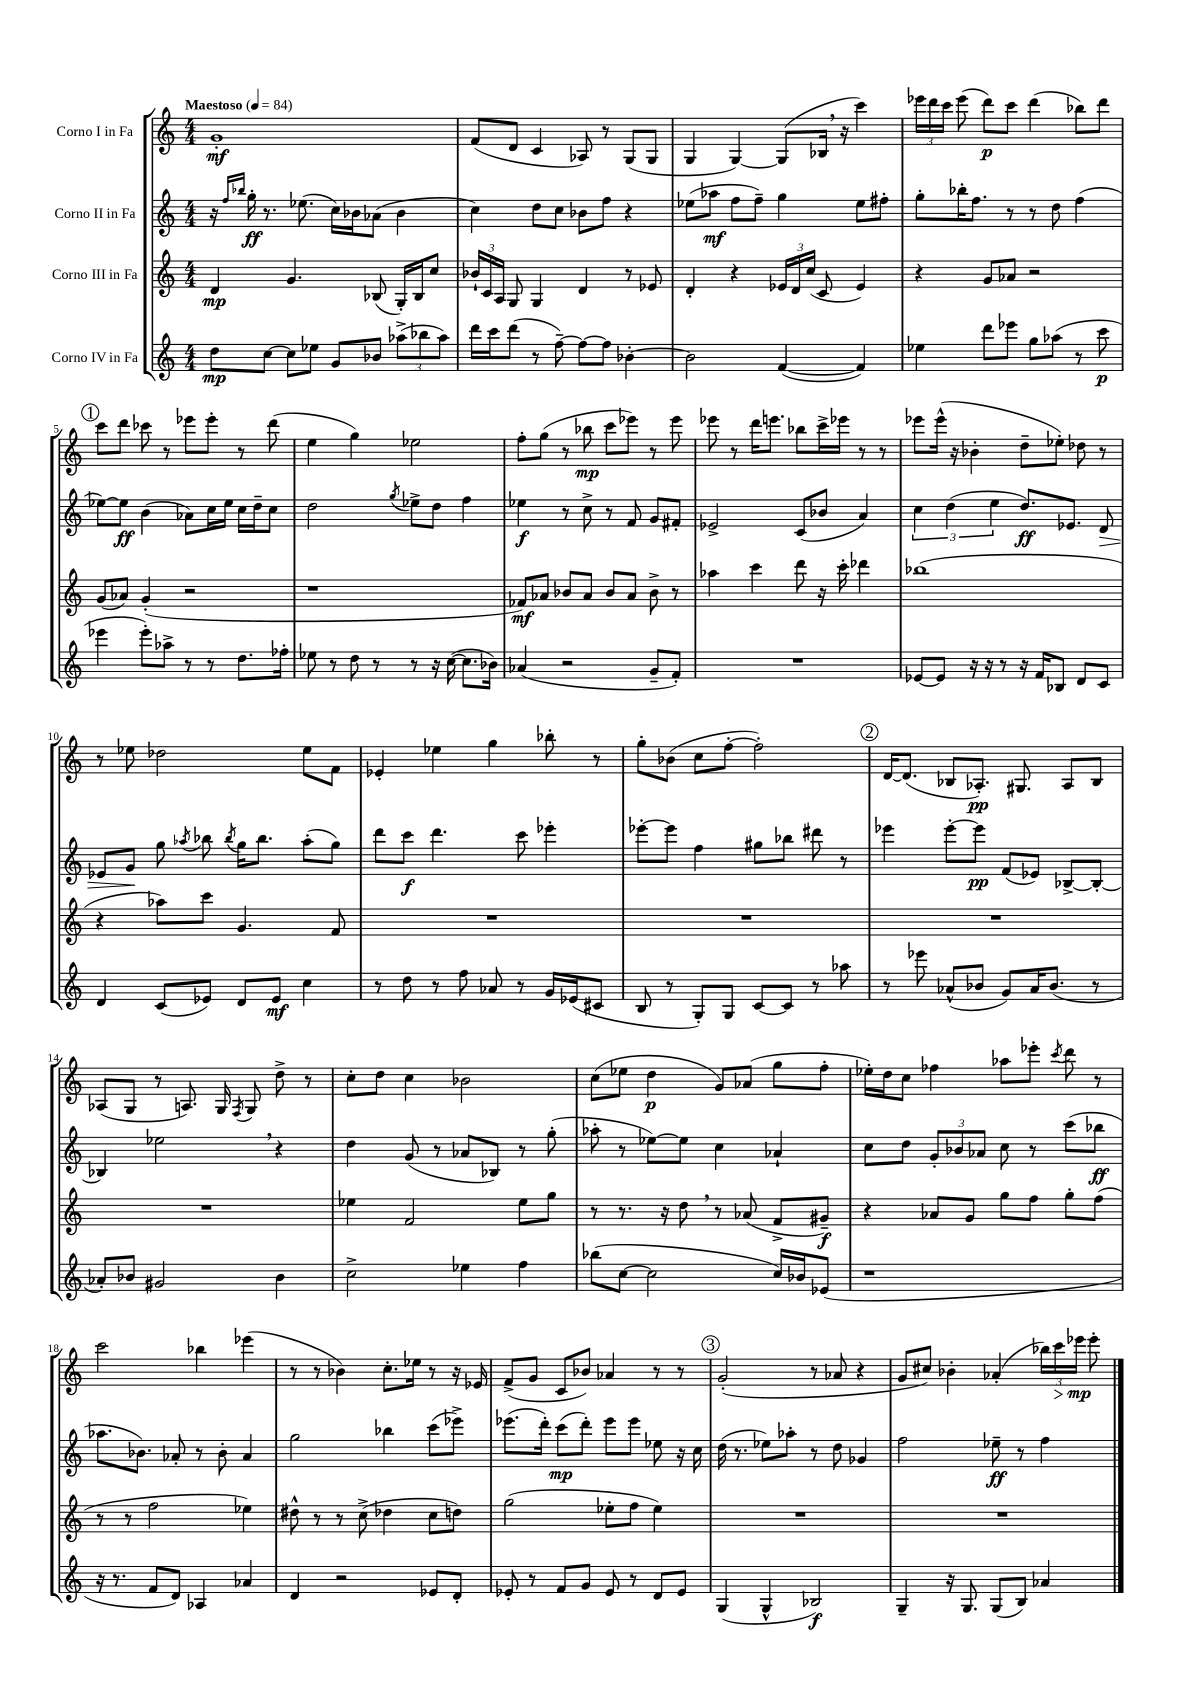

**kern	**kern	**kern	**kern
*staff4	*staff3	*staff2	*staff1
*clefG2	*clefG2	*clefG2	*clefG2
*k[]	*k[]	*k[]	*k[]
*M4/4	*M4/4	*M4/4	*M4/4
*MM84	*MM84	*MM84	*MM84
8dd	4d	16r	1g'
.	.	16qqff	.
.	.	16qqbb-	.
.	.	16gg'	.
[8cc	.	8.r	.
8cc]	4.g	.	.
.	.	(8.ee-	.
8ee-	.	.	.
8g	.	16cc)	.
.	.	16b-	.
8b-	(8B-	(8a-	.
(12aa-^	16G')	4b-	.
.	16B-	.	.
12bb-	.	.	.
.	8cc	.	.
12aa-)	.	.	.
=	=	=	=
16ddd	24b-`	4cc)	(8f
.	24c	.	.
16ccc	.	.	.
.	24A	.	.
(8ddd	8G	.	8d
8r	4G	8dd	4c
[8ff~)	.	8cc	.
8ff_	4d	8b-	8A-)
8ff]	.	8ff	8r
[4b-'	8r	4r	(8G
.	8e-	.	8G
=	=	=	=
2b-]	4d'	(8ee-	4G
.	.	8aa-	.
.	4r	8ff	[4G)
.	.	8ff~)	.
([4f	24e-	4gg	(8G]
.	24d	.	.
.	(24cc	.	.
.	8c	.	16B-
.	.	.	16r
4f])	4e-)	8ee-	4ccc)
.	.	8ff#'	.
=	=	=	=
4ee-	4r	8gg'	24eee-
.	.	.	24ddd
.	.	.	24ccc
.	.	16bb-'	(8eee-
.	.	8.ff	.
8ddd	8g	.	8ddd)
8eee-	8a-	8r	8ccc
8gg	2r	8r	(4ddd
(8aa-	.	8dd	.
8r	.	(4ff	8bb-)
8ccc	.	.	8ddd
=	=	=	=
4eee-	(8g	[8ee-)	8ccc
.	8a-)	8ee-]	8ddd
8eee-')	(4g'	(4b	8ccc-
8aa-^	.	.	8r
8r	2r	8a-)	8eee-
8r	.	16cc	8eee-'
.	.	16ee-	.
8.dd	.	16cc	8r
.	.	16dd~	.
.	.	8cc	(8ddd
16ff-'	.	.	.
=	=	=	=
8ee-	1r	2dd	4ee
8r	.	.	.
8dd	.	.	4gg)
8r	.	.	.
.	.	8qgg	.
8r	.	8ee-^	2ee-
16r	.	8dd	.
([16cc	.	.	.
8.cc]	.	4ff	.
16b-)	.	.	.
=	=	=	=
(4a-	8f-)	4ee-	8ff'
.	8a-	.	(8gg
2r	8b-	8r	8r
.	8a-	8cc^	8bb-
.	8b-	8r	8ccc
.	8a-	8f	8eee-)
8g~	8b-^	8g	8r
8f')	8r	8f#'	8eee-
=	=	=	=
1r	4aa-	2e-^	8eee-
.	.	.	8r
.	4ccc	.	16ddd
.	.	.	8.eee
.	8ddd	(8c	8bb-
.	16r	8b-	16ccc^
.	16ccc'	.	16eee-
.	4ddd-	4a)	8r
.	.	.	8r
=	=	=	=
[8e-	(1bb-	6cc	8eee-
8e-]	.	.	(16eee-^^
.	.	(6dd	.
.	.	.	16r
16r	.	.	4b-'
16r	.	.	.
.	.	6ee	.
8r	.	.	.
16r	.	8.dd)	8dd~
16f	.	.	.
8B-	.	.	8ee-')
.	.	8.e-	.
8d	.	.	8dd-
8c	.	8d	8r
=	=	=	=
4d	4r	8e-	8r
.	.	8g	8ee-
(8c	8aa-)	8gg	2dd-
.	.	8qaa-	.
8e-)	8ccc	8bb-	.
.	.	8qbb-	.
8d	4.g	16gg	.
.	.	8.bb-	.
8e-	.	.	.
4cc	.	(8aa-'	8ee-
.	8f	8gg)	8f
=	=	=	=
8r	1r	8ddd	4e-'
8dd	.	8ccc	.
8r	.	4.ddd	4ee-
8ff	.	.	.
8a-	.	.	4gg
8r	.	8ccc	.
16g	.	4eee-'	8bb-'
(16e-	.	.	.
8c#	.	.	8r
=	=	=	=
8B	1r	[8eee-'	8gg'
8r	.	8eee-]	(8b-
8G')	.	4ff	8cc
8G	.	.	[8ff'
[8c	.	8gg#	2ff'])
8c]	.	8bb-	.
8r	.	8ddd#	.
8aa-	.	8r	.
=	=	=	=
8r	1r	4eee-	[16d
.	.	.	(8.d]
8eee-	.	.	.
(8a-^^	.	[8eee-'	8B-
8b-	.	8eee-]	8.A-')
8g)	.	(8f	.
.	.	.	8.G#
16a-	.	8e-)	.
(8.b-	.	.	.
.	.	[8B-^	8A-
8r	.	8B-'_	8B-
=	=	=	=
8a-')	1r	4B-]	(8A-
8b-	.	.	8G
2g#	.	2ee-	8r
.	.	.	8.A)
.	.	.	16G
.	.	.	8qF
.	.	.	8G
4b-	.	4r	8dd^
.	.	.	8r
=	=	=	=
2cc^	4ee-	4dd	8cc'
.	.	.	8dd
.	2f	(8g	4cc
.	.	8r	.
4ee-	.	8a-	2b-
.	.	8B-)	.
4ff	8ee-	8r	.
.	8gg	(8gg'	.
=	=	=	=
(8bb-	8r	8aa-'	(8cc
[8cc	8.r	8r	8ee-
2cc]	.	[8ee-)	4dd
.	16r	.	.
.	8dd	8ee-]	.
.	8r	4cc	8g)
.	(8a-	.	(8a-
16cc)	8f^	4a-`	8gg
16b-	.	.	.
(8e-	8g#~)	.	8ff'
=	=	=	=
1r	4r	8cc	16ee-')
.	.	.	16dd
.	.	8dd	8cc
.	8a-	12g'	4ff-
.	.	12b-	.
.	8g	.	.
.	.	12a-	.
.	8gg	8cc	8aa-
.	8ff	8r	8eee-'
.	.	.	8qccc
.	8gg'	(8ccc	8ddd
.	(8ff	8bb-	8r
=	=	=	=
16r	8r	8.aa-	2ccc
8.r	.	.	.
.	8r	.	.
.	.	8.b-)	.
8f	2ff	.	.
8d)	.	8a-'	.
4A-	.	8r	4bb-
.	.	8b-'	.
4a-	4ee-)	4a-	(4eee-
=	=	=	=
4d	8dd#^^	2gg	8r
.	8r	.	8r
2r	8r	.	4b-)
.	(8cc^	.	.
.	4dd-	4bb-	8.cc'
.	.	.	16ee-
8e-	8cc	(8ccc	8r
8d'	8dd)	8eee-^)	16r
.	.	.	16e-
=	=	=	=
8e-'	(2gg	(8.eee-	(8f^
8r	.	.	8g
.	.	16ddd')	.
8f	.	(8ccc	8c
8g	.	8ddd')	8b-)
8e-	8ee-'	8eee-	4a-
8r	8ff	8eee-	.
8d	4ee-)	8ee-	8r
8e-	.	16r	8r
.	.	16cc	.
=	=	=	=
(4G	1r	(16dd	(2g'
.	.	8.r	.
4G^^	.	8ee-)	.
.	.	8aa-'	.
2B-)	.	8r	8r
.	.	8dd	8a-
.	.	4g-	4r
=	=	=	=
4G~	1r	2ff	8g
.	.	.	8cc#)
16r	.	.	4b-'
8.G	.	.	.
(8G	.	8ee-~	(4a-'
8B)	.	8r	.
4a-	.	4ff	24bb-)
.	.	.	24ccc
.	.	.	24eee-
.	.	.	8eee-'
==	==	==	==
*-	*-	*-	*-
